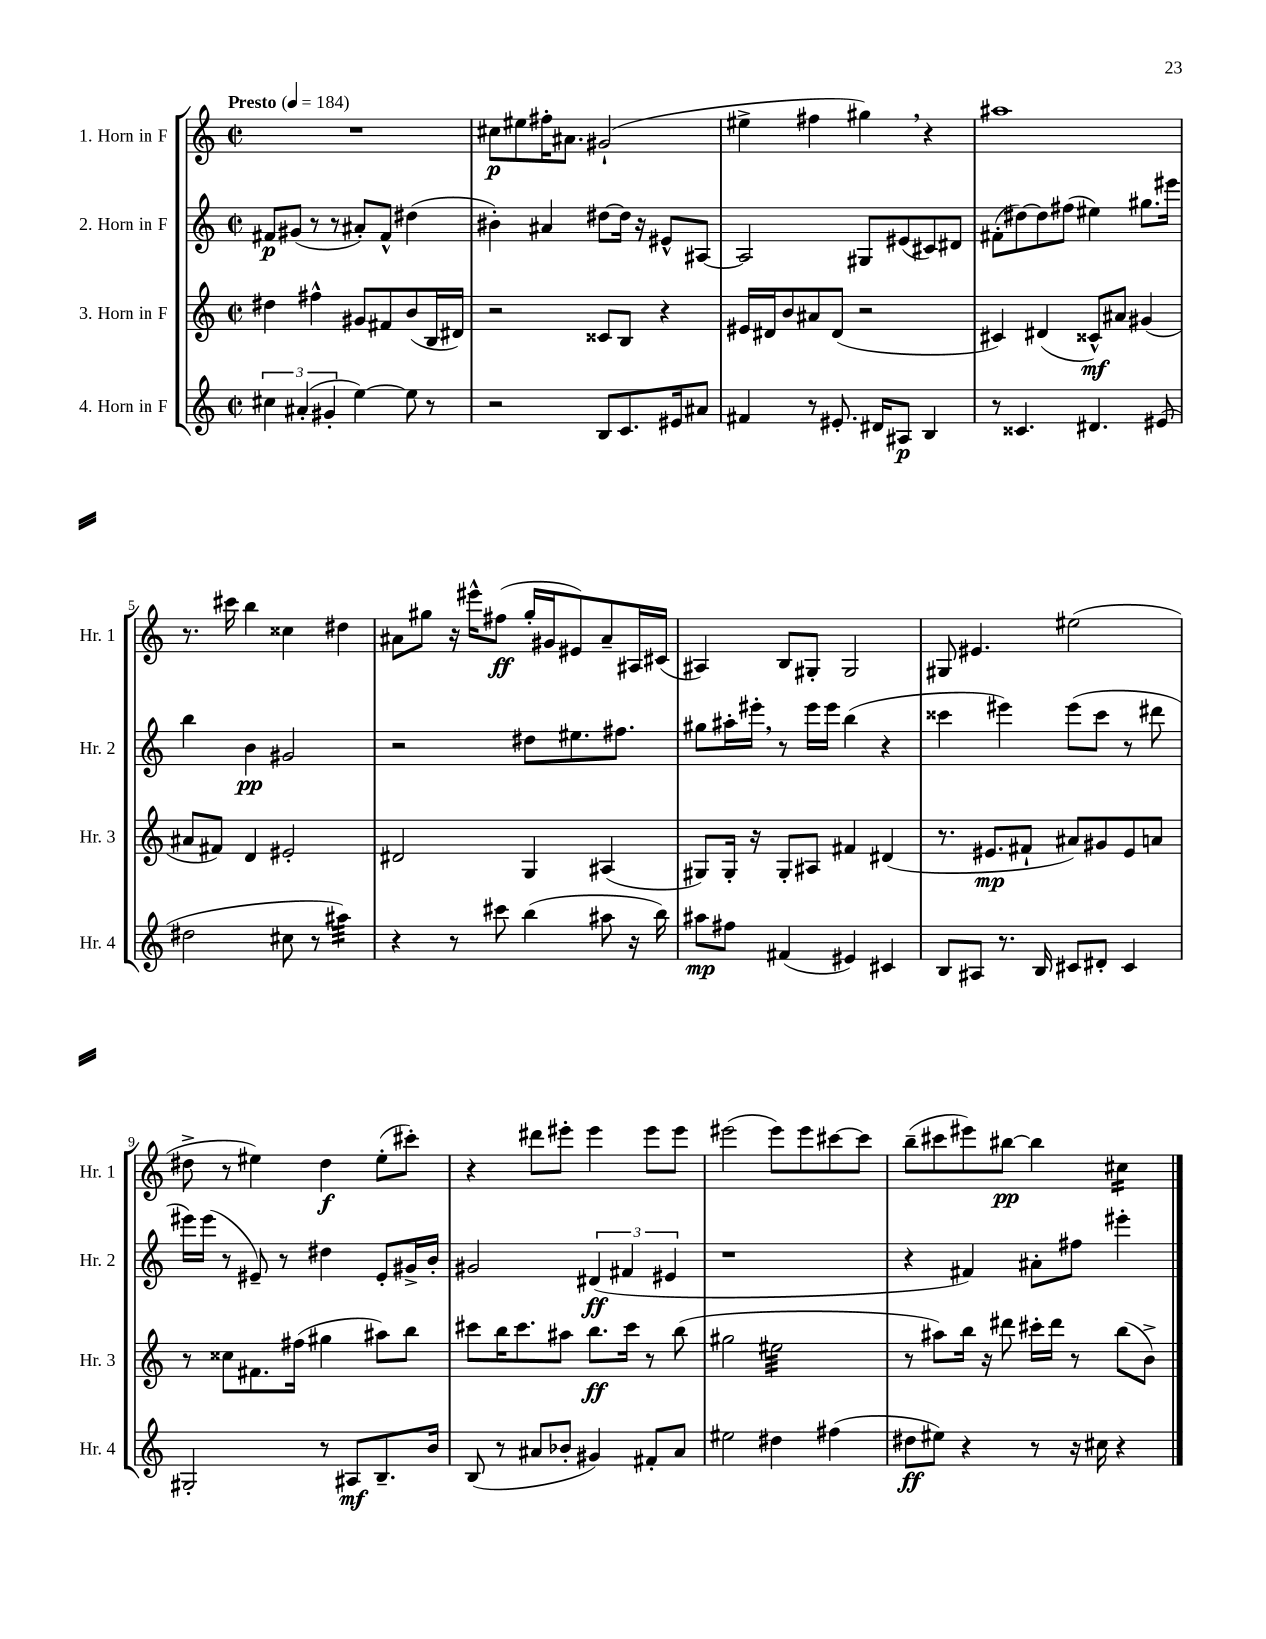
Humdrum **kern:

**kern	**kern	**kern	**kern
*staff4	*staff3	*staff2	*staff1
*clefG2	*clefG2	*clefG2	*clefG2
*k[]	*k[]	*k[]	*k[]
*M2/2	*M2/2	*M2/2	*M2/2
*met(c|)	*met(c|)	*met(c|)	*met(c|)
*MM184	*MM184	*MM184	*MM184
6cc#	4dd#	8f#	1r
.	.	(8g#	.
(6a#'	.	.	.
.	4ff#^^	8r	.
6g#'	.	.	.
.	.	8r	.
[4ee)	8g#	8a#')	.
.	8f#	8f#^^	.
8ee]	(8b	(4dd#	.
8r	16B	.	.
.	16d#)	.	.
=	=	=	=
2r	2r	4b#')	8cc#
.	.	.	8ee#
.	.	4a#	16ff#'
.	.	.	8.a#
8B	8c##	[8dd#	(2g#`
8.c	8B	16dd#]	.
.	.	16r	.
.	4r	8e#^^	.
16e#	.	.	.
8a#	.	[8A#	.
=	=	=	=
4f#	16e#	2A#]	4ee#^
.	16d#	.	.
.	8b	.	.
8r	8a#	.	4ff#
8.e#'	(8d#	.	.
.	2r	8G#	4gg#)
16d#	.	.	.
8A#	.	(8e#	.
4B	.	8c#)	4r
.	.	8d#	.
=	=	=	=
8r	4c#)	(8f#'	1aa#
4.c##	.	[8dd#)	.
.	(4d#	8dd#]	.
.	.	(8ff#	.
4.d#	8c##^^)	4ee#)	.
.	8a#	.	.
.	(4g#	8.gg#	.
(8e#	.	.	.
.	.	16eee#	.
=	=	=	=
2dd#	8a#	4bb	8.r
.	8f#)	.	.
.	.	.	16ccc#
.	4d	4b	4bb
8cc#	2e#'	2g#	4cc##
8r	.	.	.
4aa#)	.	.	4dd#
=	=	=	=
4r	2d#	2r	8a#
.	.	.	8gg#
8r	.	.	16r
.	.	.	16eee#^^
8ccc#	.	.	(8ff#
(4bb	4G	8dd#	16gg#'
.	.	.	16g#
.	.	8.ee#	8e#)
8aa#	(4A#	.	8a#~
.	.	8.ff#	.
16r	.	.	16A#
16bb)	.	.	(16c#
=	=	=	=
8aa#	8G#)	8gg#	4A#)
8ff#	16G#'	16aa#'	.
.	16r	16eee#'	.
(4f#	8G#'	8r	8B
.	8A#	16eee#	8G#'
.	.	16eee#	.
4e#)	4f#	(4bb	2G#
4c#	(4d#	4r	.
=	=	=	=
8B	8.r	4ccc##	8G#
8A#	.	.	4.e#
.	8.e#	.	.
8.r	.	4eee#)	.
.	8f#`	.	.
16B	.	.	.
8c#	8a#)	(8eee#	(2ee#
8d#'	8g#	8ccc##	.
4c#	8e#	8r	.
.	8a	8ddd#	.
=	=	=	=
2G#'	8r	16eee#)	8dd#^
.	.	(16eee#	.
.	8cc##	8r	8r
.	8.f#	8e#~)	4ee#)
.	.	8r	.
.	(16ff#	.	.
8r	4gg#	4dd#	4dd#
8A#	.	.	.
8.B~	8aa#)	8e#'	(8ee#'
.	8bb	16g#^	8ccc#')
16b	.	16b'	.
=	=	=	=
(8B	8ccc#	2g#	4r
8r	16bb	.	.
.	8.ccc#	.	.
8a#	.	.	8ddd#
8b-'	8aa#	.	8eee#'
4g#)	8.bb	(6d#	4eee#
.	.	6f#	.
.	16ccc#	.	.
8f#'	8r	.	8eee#
.	.	6e#	.
8a#	(8bb	.	8eee#
=	=	=	=
2ee#	2gg#	1r	(2eee#
4dd#	2ee#	.	8eee#)
.	.	.	8eee#
(4ff#	.	.	[8ccc#
.	.	.	8ccc#]
=	=	=	=
8dd#	8r	4r	(8bb~
8ee#)	8aa#)	.	8ccc#
4r	16bb	4f#)	8eee#)
.	16r	.	.
.	8ddd#	.	[8bb#
8r	16ccc#'	8a#'	4bb#]
.	16ddd#	.	.
16r	8r	8ff#	.
16cc#	.	.	.
4r	(8bb	4eee#'	4cc#
.	8b^)	.	.
==	==	==	==
*-	*-	*-	*-
